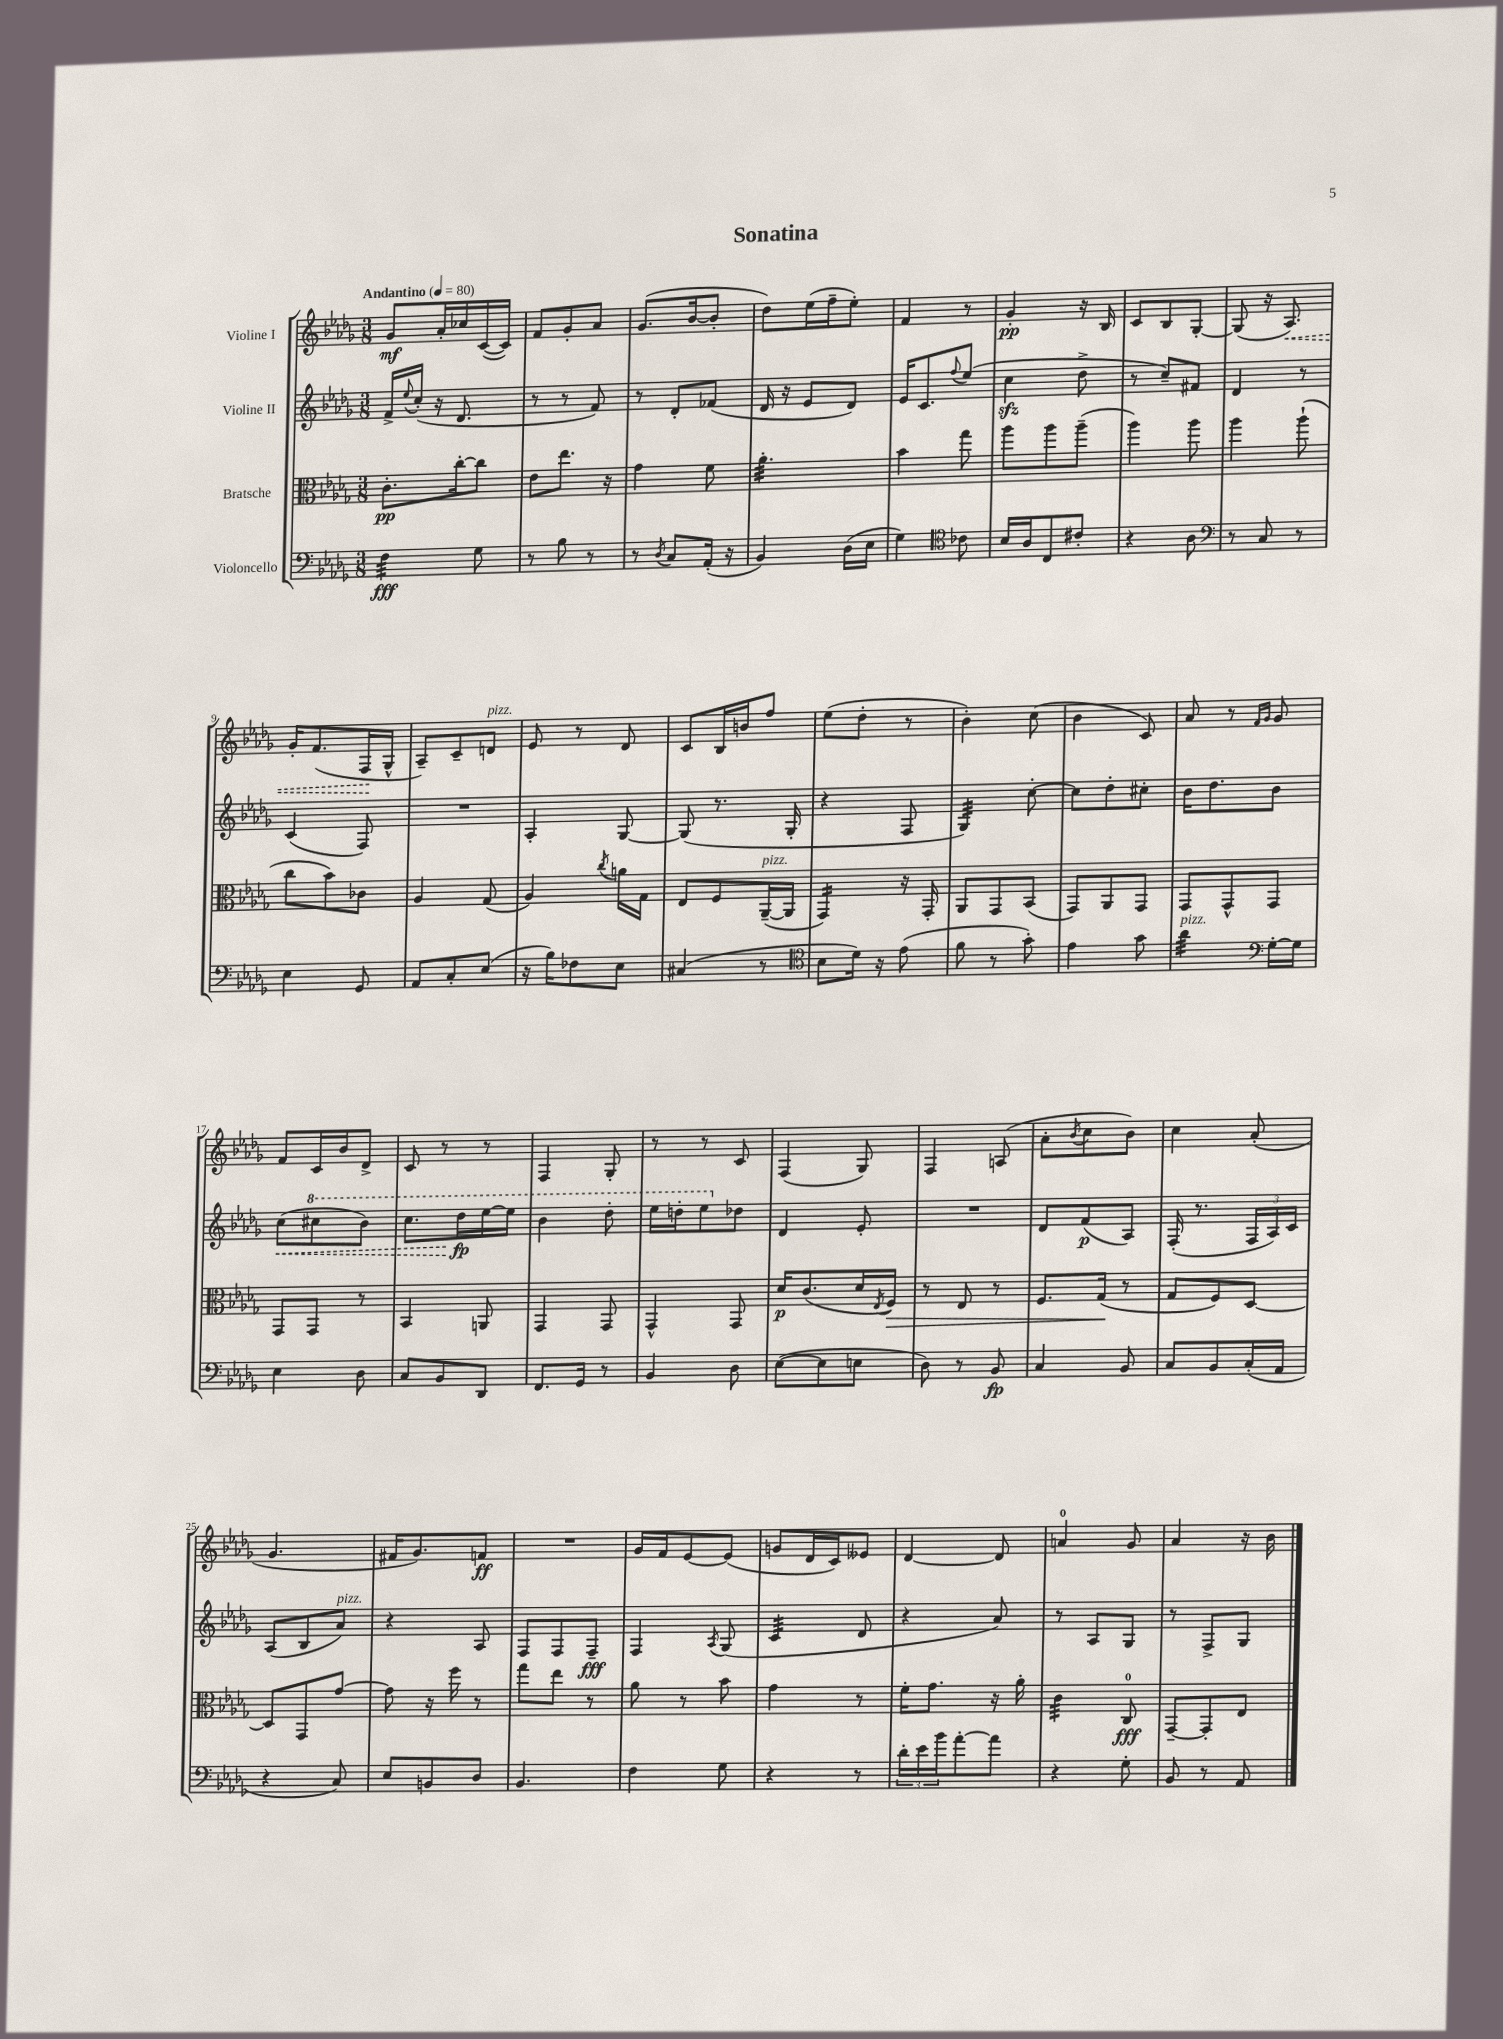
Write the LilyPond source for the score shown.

\header { title = "Sonatina" }
<<
\new StaffGroup <<
\new Staff = "s0" \with { instrumentName = "Violine I" } {
    \clef treble \key des \major \numericTimeSignature \time 3/8 \tempo "Andantino" 4 = 80
    ges'8\mf aes'16-. ces''16 c'16~( c'16) |
    f'8 ges'8-. aes'8 |
    ges'8.( bes'16~ bes'8-. |
    des''8) ees''16( f''16-- ees''8-.) |
    f'4 r8 |
    ges'4-.\pp r16 bes16 |
    c'8 bes8 ges8~-. |
    ges8( r16 \once \override Hairpin.style = #'dashed-line aes8.\<) |
    ges'16-. f'8.( f16\! ges16-^ |
    aes8--) c'8-- d'8^\markup { \italic "pizz." } |
    ees'8 r8 des'8 |
    c'8 bes16 b'16 f''8 |
    ees''8( des''8-. r8 |
    bes'4-.) c''8( |
    bes'4 c'8) |
    aes'8 r8 \grace { f'16 ges'16 } ges'8 |
    f'8 c'16 bes'16 des'8-> |
    c'8 r8 r8 |
    f4 ges8-. |
    r8 r8 c'8 |
    f4( ges8) |
    f4 a8( |
    aes'8-. \acciaccatura { bes'8 } c''8 bes'8) |
    c''4 aes'8-.( |
    ges'4. |
    fis'16 ges'8.) f'8\ff |
    R4. |
    ges'16 f'16 ees'8~ ees'8( |
    g'8 des'16 c'16) eeses'8 |
    des'4~ des'8 |
    a'4-0 ges'8 |
    aes'4 r16 bes'16 \bar "|." |
}
\new Staff = "s1" \with { instrumentName = "Violine II" } {
    \clef treble \key des \major \numericTimeSignature \time 3/8
    f'16-> \appoggiatura { ees''8 } c''16-.( r16 des'8. |
    r8 r8 f'8) |
    r8 des'8-. fes'8( |
    des'16 r16 ees'8 des'8) |
    ees'16 c'8. \appoggiatura { f''8 } ees''8( |
    c''4\sfz des''8-> |
    r8 c''8--) fis'8 |
    des'4 r8 |
    c'4( f8) |
    R4. |
    aes4-. ges8~ |
    ges8( r8. ges16-. |
    r4 f8 |
    ges4:32) c''8~-. |
    c''8 des''8-. cis''8-. |
    bes'16 des''8. bes'8 |
    \once \override Hairpin.style = #'dashed-line c''8\<( \ottava #1 cis'''8 bes''8) |
    c'''8. des'''16\fp\! ees'''16~ ees'''16 |
    bes''4 des'''8-. |
    ees'''16 d'''16-. ees'''8 \ottava #0 des''!8 |
    des'4 ees'8-. |
    R4. |
    des'8 f'8\p( aes8) |
    f16-.( r8. \tuplet 3/2 { f16 aes16) c'16 } |
    aes8( bes8 aes'8^\markup { \italic "pizz." }) |
    r4 aes8 |
    f8 f8 f8--\fff |
    f4 \acciaccatura { aes8 } ges8( |
    c'4:32 des'8 |
    r4 aes'8) |
    r8 aes8 ges8 |
    r8 f8-> ges8 \bar "|." |
}
\new Staff = "s2" \with { instrumentName = "Bratsche" } {
    \clef alto \key des \major \numericTimeSignature \time 3/8
    c'8.-.\pp c''16~-. c''8 |
    ees'8 ees''8. r16 |
    ges'4 f'8 |
    aes'4.:32-. |
    bes'4 ges''8 |
    aes''8 aes''8 aes''8--( |
    aes''4) aes''8 |
    aes''4 aes''8-!( |
    c''8 bes'8) ces'8 |
    aes4 ges8( |
    aes4) \acciaccatura { c''8 } a'16 ges16 |
    ees8 f8 aes,16~--^\markup { \italic "pizz." }( aes,16 |
    ges,4:16) r16 ges,16-. |
    aes,8 ges,8 bes,8( |
    ges,8) aes,8 ges,8 |
    ges,8 ges,8-^ ges,8 |
    ges,8 ges,8 r8 |
    bes,4 a,8 |
    ges,4 ges,8 |
    ges,4-^ ges,8 |
    des'16\p c'8.( des'16 \acciaccatura { ees8 } f16\>) |
    r8 ees8 r8 |
    f8. ges16\!( r8 |
    ges8 f8) des8~ |
    des8 ges,8 ges'8~ |
    ges'8 r16 f''16 r8 |
    ges''8 ees''8 r8 |
    aes'8 r8 bes'8 |
    ges'4 r8 |
    f'16-. ges'8. r16 aes'16-. |
    c'4:32 c8-0\fff |
    ges,8~-- ges,8-. ees8 \bar "|." |
}
\new Staff = "s3" \with { instrumentName = "Violoncello" } {
    \clef bass \key des \major \numericTimeSignature \time 3/8
    f4:32\fff ges8 |
    r8 bes8 r8 |
    r8 \acciaccatura { des8 } c8 aes,16-.( r16 |
    bes,4) des16( ees16 |
    ges4) \clef tenor ces'8 |
    bes16 aes16 c8 cis'8-. |
    r4 aes8 |
    \clef bass r8 c8 r8 |
    ees4 ges,8 |
    aes,8 c8-. ees8( |
    r16 bes16) fes8 ees8 |
    cis4( r8 |
    \clef tenor bes8 des'16) r16 ees'8( |
    f'8 r8 ges'8-.) |
    ees'4 ges'8 |
    aes'4:32^\markup { \italic "pizz." } \clef bass ges16~-. ges16 |
    ees4 des8 |
    c8 bes,8 des,8 |
    f,8. ges,16 r8 |
    bes,4 des8 |
    ees8~( ees8 e8 |
    des8) r8 bes,8\fp |
    c4 bes,8 |
    c8 bes,8 c16-.( aes,16 |
    r4 c8) |
    ees8 b,8 des8 |
    bes,4. |
    f4 ges8 |
    r4 r8 |
    \tuplet 3/2 { des'16-. ees'16 bes'16 } aes'8~-. aes'8 |
    r4 ges8-. |
    bes,8 r8 aes,8 \bar "|." |
}
>>
>>
